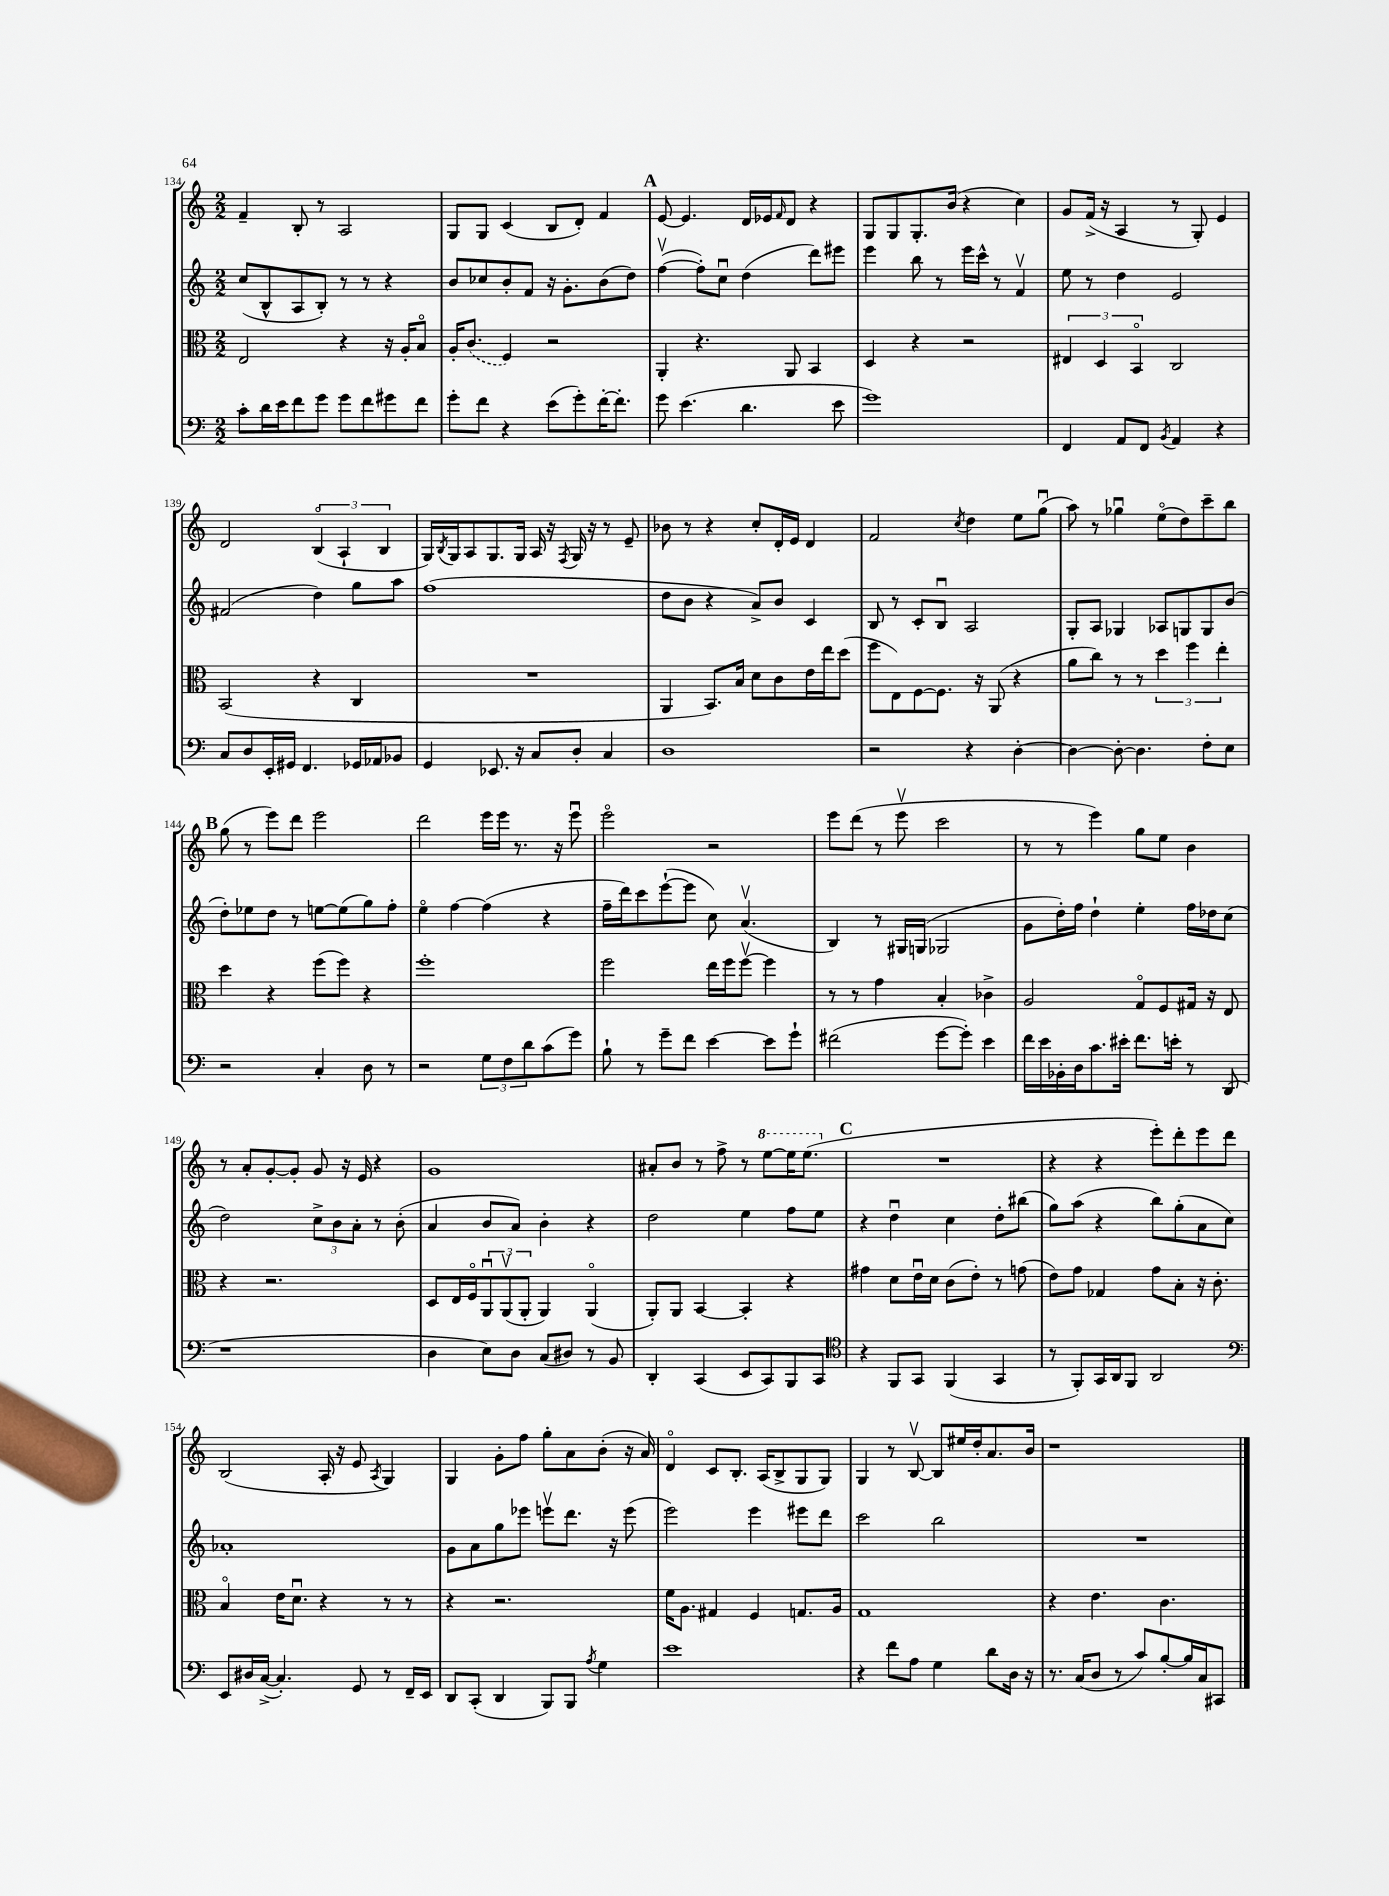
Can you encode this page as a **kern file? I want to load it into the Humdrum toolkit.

**kern	**kern	**kern	**kern
*staff4	*staff3	*staff2	*staff1
*clefF4	*clefC3	*clefG2	*clefG2
*k[]	*k[]	*k[]	*k[]
*M2/2	*M2/2	*M2/2	*M2/2
8c'	2E	(8cc	4f~
16d	.	8B^^	.
16e	.	.	.
8f	.	8A	8B'
8g	.	8B')	8r
8g	4r	8r	2A
8f	.	8r	.
8g#	16r	4r	.
.	16A'	.	.
8f	8Bo	.	.
=	=	=	=
8g'	16A'	8b	8G
.	(8.c	.	.
8f	.	8cc-	8G
4r	4F)	8b'	(4c
.	.	8f	.
(8e	2r	16r	8B
.	.	8.g'	.
8g')	.	.	8d')
[16f'	.	(8b	4f
8.f']	.	.	.
.	.	8dd)	.
=	=	=	=
8g	4AA'	([4ffv	[8e
(4.e	.	.	4.e]
.	4.r	8ff'])	.
.	.	8ccu	.
4.d	.	(4dd	16d
.	.	.	16e-
.	.	.	16qqf
.	8AA	.	8d
.	4BB	8ddd)	4r
8e	.	8eee#	.
=	=	=	=
1g)	4D	4eee	8G
.	.	.	8G
.	4r	8bb	8.G'
.	.	8r	.
.	.	.	(16b
.	2r	16eee	4r
.	.	16ccc^^	.
.	.	8r	.
.	.	4fv	4cc)
=	=	=	=
4FF	6E#	8ee	8g
.	.	8r	(16f^
.	6D	.	.
.	.	.	16r
8AA	.	4dd	4A
.	6BBo	.	.
8FF	.	.	.
8qBB	.	.	.
4AA	2C	2e	8r
.	.	.	8G')
4r	.	.	4e
=	=	=	=
8C	(2BB	(2f#	2d
8D	.	.	.
16EE'	.	.	.
16GG#	.	.	.
4.FF	.	.	.
.	4r	4dd)	(6Bo
.	.	.	6A`
16GG-	4C	8gg	.
16AA-	.	.	.
.	.	.	6B
8BB-	.	8aa	.
=	=	=	=
4GG	1r	(1ff	16G)
.	.	.	8qB
.	.	.	16G
.	.	.	8A
8.EE-	.	.	8.G
16r	.	.	16G
8C	.	.	16A
.	.	.	16r
.	.	.	8qF
8D'	.	.	16G
.	.	.	16r
4C	.	.	8r
.	.	.	8e~
=	=	=	=
1D	4AA	8dd	8b-
.	.	8b	8r
.	8.BB)	4r	4r
.	16B	.	.
.	8d	8a^)	8cc'
.	8c	8b	16d'
.	.	.	16e
.	16e	4c	4d
.	16ee	.	.
.	(8dd	.	.
=	=	=	=
2r	8ff	8B	2f
.	8E)	8r	.
.	[8F	8c'	.
.	8.F]	8Bu	.
.	.	.	8qcc
4r	.	2A	4dd
.	16r	.	.
.	(8AA	.	.
[4D'	4r	.	8ee
.	.	.	(8ggu
=	=	=	=
4D_	8a	8G'	8aa)
.	8cc)	8A	8r
8D'_	8r	4G-	4gg-u
4.D]	8r	.	.
.	6dd	8A-	(8eeo
.	.	8G	8dd)
.	6ff	.	.
8F'	.	8G	8ccc~
.	6ee'	.	.
8E	.	(8b	8bb
=	=	=	=
2r	4dd	8dd')	(8gg
.	.	8ee-	8r
.	4r	8dd	8eee)
.	.	8r	8ddd
4C'	(8ff	[8ee	2eee
.	8ff)	(8ee]	.
8D	4r	8gg)	.
8r	.	8ff'	.
=	=	=	=
2r	1ff'	4eeo	2ddd
.	.	[4ff	.
12G	.	(4ff]	16eee
.	.	.	16eee
12F	.	.	.
.	.	.	8.r
12d	.	.	.
(8c	.	4r	.
.	.	.	16r
8g)	.	.	8eeeu
=	=	=	=
8B`	2ff	16ff~	2eeeo
.	.	16ddd)	.
8r	.	8ccc	.
8g~	.	([8eee`	.
8f	.	8eee]	.
[4e	16ee	8cc)	2r
.	16ff	.	.
.	[8ffv	(4.av	.
8e]	4ff]	.	.
8g`	.	.	.
=	=	=	=
(2f#	8r	4B)	8eee
.	8r	.	(8ddd
.	4g	8r	8r
.	.	16G#	8eeev
.	.	(16G	.
[8g	4B'	2G-	2ccc
8g'])	.	.	.
4e	4c-^	.	.
=	=	=	=
16f	2A	8g	8r
16e	.	.	.
16BB-'	.	16dd')	8r
16D	.	16ff	.
8.c	.	4dd`	4eee)
16e#'	.	.	.
8.f	8Go	4ee'	8gg
.	8F	.	8ee
16e'	.	.	.
8r	16G#	16ff	4b
.	16r	16dd-	.
(8DD	8E	(8cc	.
=	=	=	=
1r	4r	2dd)	8r
.	.	.	8a'
.	2.r	.	[8g'
.	.	.	8g']
.	.	12cc^	8g
.	.	12b	.
.	.	.	16r
.	.	12a'	.
.	.	.	16e
.	.	8r	4r
.	.	(8b'	.
=	=	=	=
4D	8D	4a	1g
.	16E	.	.
.	16Fo	.	.
8E)	12AAu	8b	.
.	(12AAv	.	.
8D	.	8a)	.
.	12AA'	.	.
(8C	4AA)	4b'	.
8D#)	.	.	.
8r	(4AAo	4r	.
8BB	.	.	.
=	=	=	=
4DD'	8AA')	2dd	8a#'
.	8AA	.	8b
(4CC	[4BB	.	8r
.	.	.	8ff^
8EE	4BB']	4ee	8r
8CC)	.	.	[8eee
8BBB	4r	8ff	16eee]
.	.	.	(8.eee
8CC	.	8ee	.
=	=	=	=
*clefC4	*	*	*
4r	4g#	4r	1r
8FF	8d	4ddu	.
8GG	16eu	.	.
.	16d	.	.
(4FF	(8c	4cc	.
.	8e')	.	.
4GG	8r	8dd'	.
.	(8g	(8bb#	.
=	=	=	=
8r	8e)	8gg)	4r
8FF')	8g	(8aa	.
16GG	4G-	4r	4r
16AA	.	.	.
8FF	.	.	.
2AA	8g	8bb)	8eee')
.	8B'	(8gg'	8ddd'
.	16r	8a	8eee
.	8.c'	.	.
.	.	8cc)	8ddd
=	=	=	=
*clefF4	*	*	*
8EE	4Bo	1a-'	(2B
16D#	.	.	.
([16C^	.	.	.
4.C'])	16e	.	.
.	8.du	.	.
.	4r	.	16A'
.	.	.	16r
8GG	.	.	8e
.	.	.	8qA
8r	8r	.	4G)
16FF~	8r	.	.
16EE	.	.	.
=	=	=	=
8DD	4r	8g	4G
(8CC'	.	8a	.
4DD	2.r	8gg	8g'
.	.	8eee-	8ff
8BBB)	.	8eeev	8gg'
8BBB	.	8.ddd	8a
8qA	.	.	.
4G	.	.	(8b'
.	.	16r	.
.	.	(8eee	16r
.	.	.	16a)
=	=	=	=
1e	16f	2eee)	4do
.	8.A	.	.
.	4G#	.	8c
.	.	.	8.B'
.	4F	4eee	.
.	.	.	(16A
.	.	.	8B^
.	8.G	8eee#	8G
.	.	8ddd	8G)
.	16A	.	.
=	=	=	=
4r	1G	2ccc	4G
8f	.	.	8r
8A	.	.	[8Bv
4G	.	2bb	8B]
.	.	.	16ee#
.	.	.	16dd'
8d	.	.	8.a
16D	.	.	.
16r	.	.	16b
=	=	=	=
8.r	4r	1r	1r
(16C	.	.	.
8D	4.e	.	.
8r	.	.	.
8c)	.	.	.
[8B'	4.c	.	.
16B]	.	.	.
16C	.	.	.
8CC#	.	.	.
==	==	==	==
*-	*-	*-	*-
